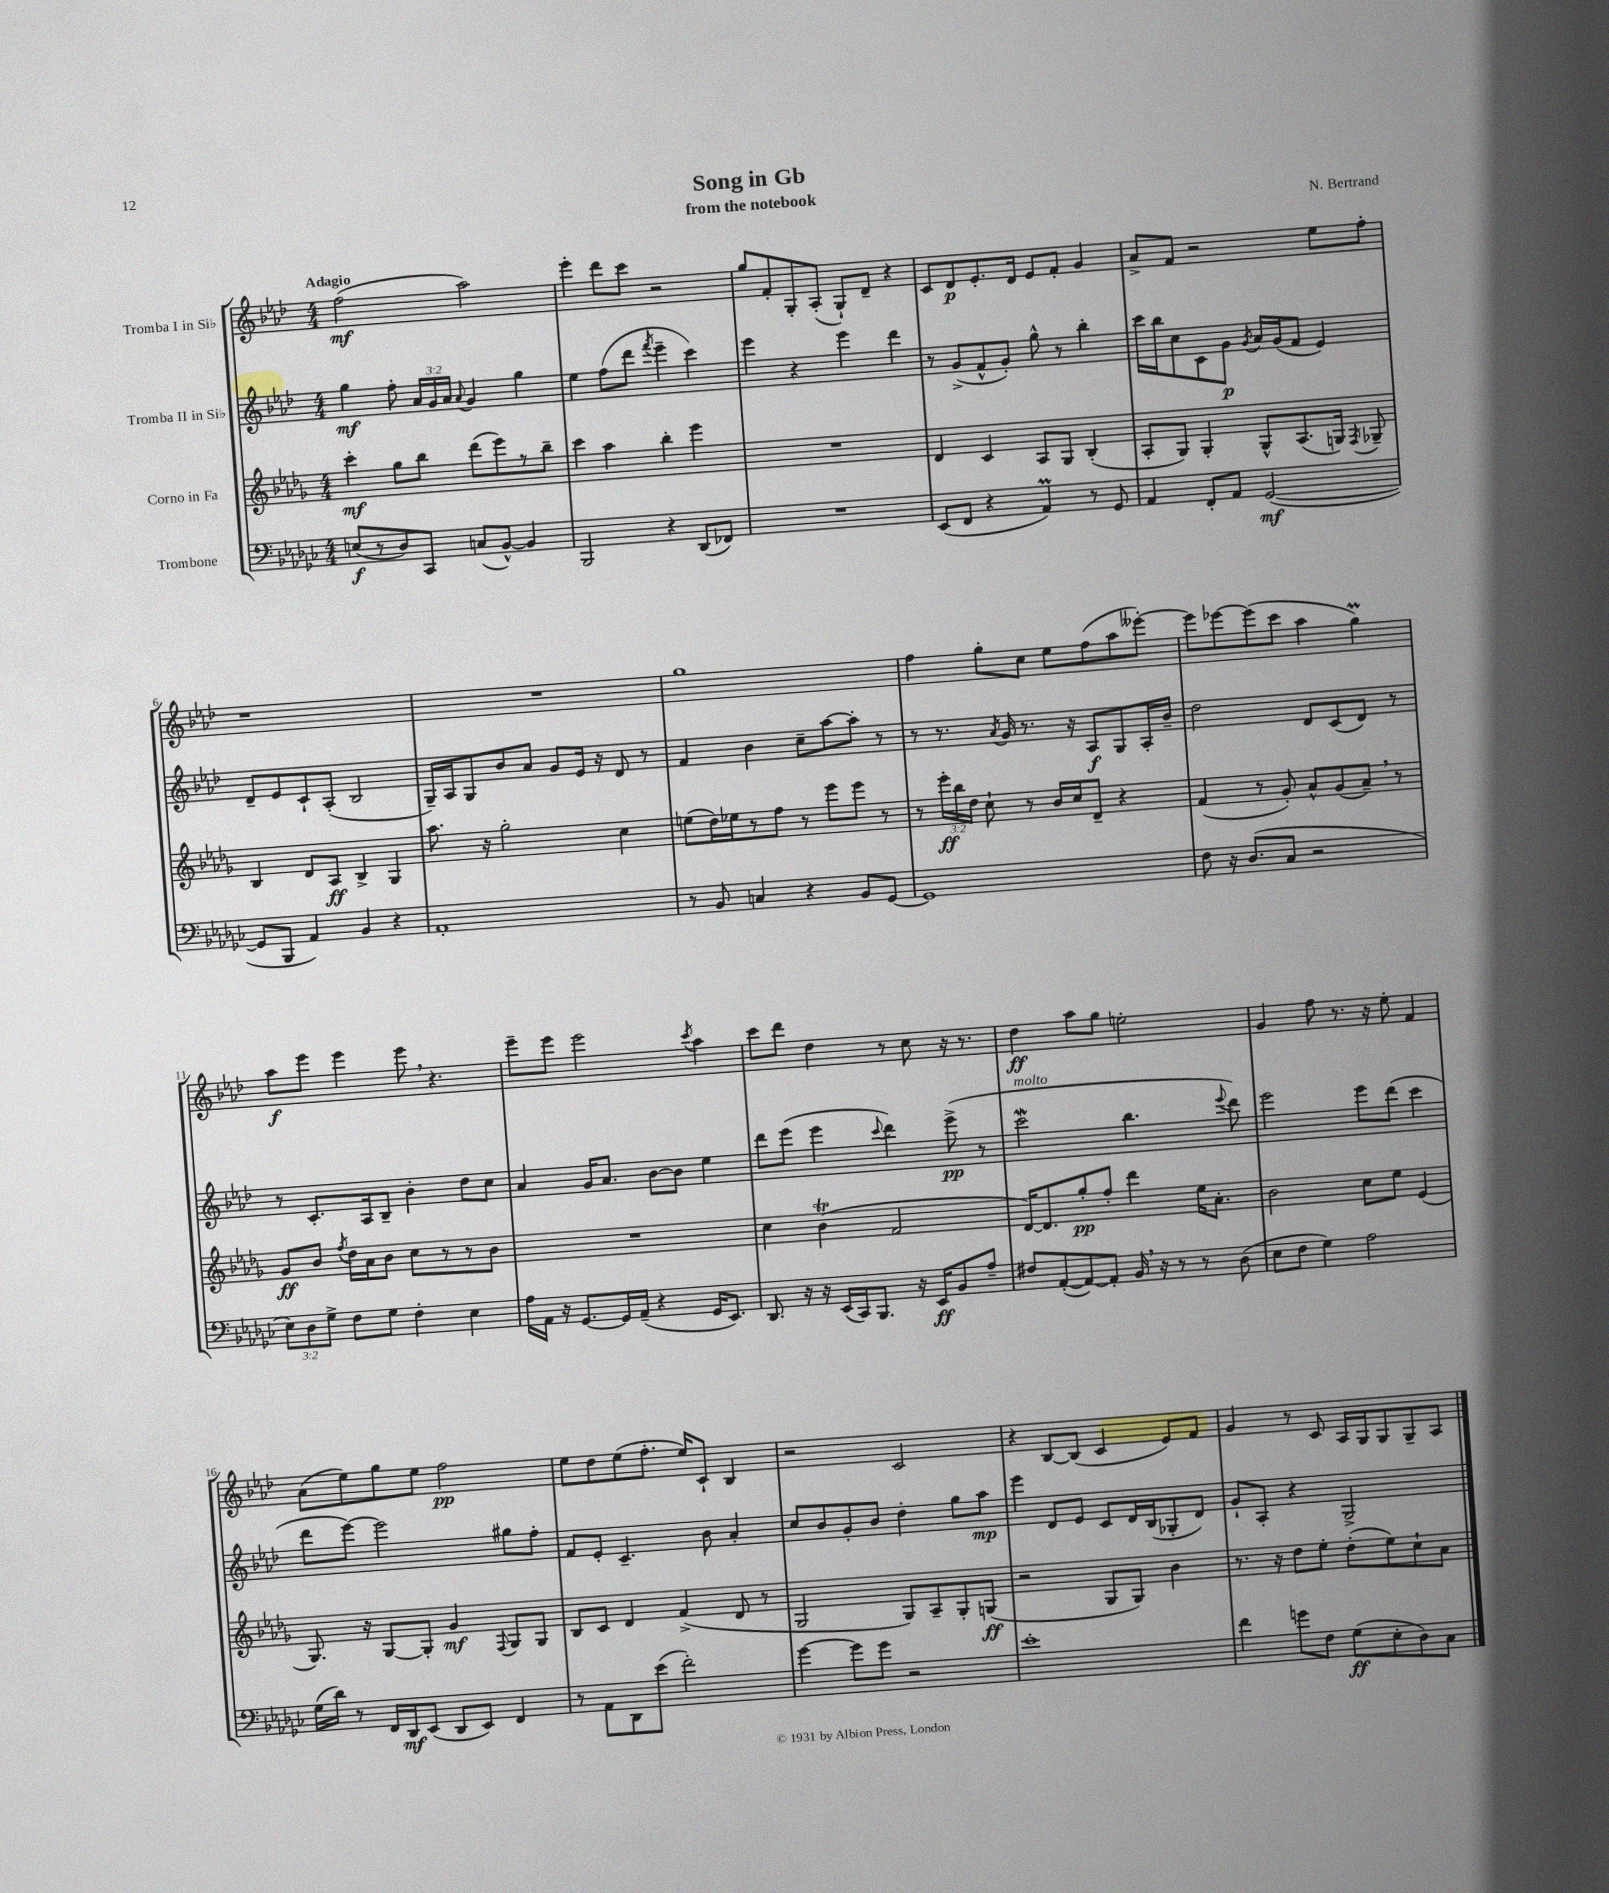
\header { title = "Song in Gb" composer = "N. Bertrand" subtitle = "from the notebook" }
<<
\new StaffGroup <<
\new Staff = "s0" \with { instrumentName = "Tromba I in Sib" } {
    \clef treble \key aes \major \numericTimeSignature \time 4/4 \tempo "Adagio"
    \autoBeamOff f''2\mf( aes''2) |
    ees'''4-. des'''8[ c'''8] r2 |
    g''8[ f'8-. g8-. aes8]-.( g8[-!) des'8]-- r4 |
    c'8[ des'8\p ees'8.-. des'16] ees'8[ f'8]-. g'4 |
    aes'8[-> f'8] r2 ees''8[ f''8]-. |
    r1 |
    R1 |
    g''1 |
    f''4 g''8[-. c''8] ees''8[ f''8( aes''8 eeses'''8]~-.) |
    eeses'''8[ ees'''8~ ees'''8( c'''8] aes''4 g''4\prall) |
    aes''8[\f ees'''8] ees'''4 ees'''8 \breathe r4. |
    ees'''8[-- ees'''8] ees'''2 \acciaccatura { c'''8 } aes''4 |
    c'''8[ des'''8] des''4 r8 c''8 r16 r8. |
    des''4\ff aes''8[ g''8] e''2-. |
    g'4 f''8 r8. r16 ees''8-. f'4 |
    aes'8[( ees''8) g''8 ees''8] f''2\pp |
    ees''8[ des''8 ees''8( f''8.]-. ees''16[) c'8]-! bes4 |
    r2 c'2 |
    r4 bes8[~ bes8]( c'4 ees'8[) f'8] |
    g'4 r8 c'8 aes16[ g16 g8 g8-- aes8] \bar "|." |
}
\new Staff = "s1" \with { instrumentName = "Tromba II in Sib" } {
    \clef treble \key aes \major \numericTimeSignature \time 4/4 \override Staff.TupletNumber.text = #tuplet-number::calc-fraction-text
    \autoBeamOff g''4\mf f''8-. \tuplet 3/2 { aes'16[ g'16 aes'16] } \appoggiatura { aes'8 } g'4 g''4 |
    ees''4 f''8[( des'''8] \acciaccatura { f'''8 } ees'''4-- c'''4) |
    ees'''4 r4 ees'''4 des'''4 |
    r8 g'8[->( f'8-^ g'8]-.) g''8-^ r8 bes''4-. |
    c'''16[ bes''16 c''8 c'8 g'8]\p \acciaccatura { g'8 } aes'16[ g'16( f'8] ees'4) |
    des'8[-- ees'8 c'8-! aes8]-.( bes2 |
    g16[--) aes16 g8 bes'8 aes'8] g'8[ ees'16] r16 des'8 r8 |
    f'4 bes'4 c''8[-- aes''8~ aes''8]-. r8 |
    r8 r8. \acciaccatura { aes'8 } g'16 r8. r16 aes8[\f g8 aes16-. bes'16]-- |
    des''2 des'8[ c'8( des'8]) r8 |
    r8 c'8.[-. aes16 bes8]-- bes'4-. des''8[ c''8] |
    aes'4 g'16[ aes'8.] bes'8[~ bes'8] ees''4 |
    des'''8[ ees'''8]( ees'''4 \appoggiatura { c'''8 } des'''4) ees'''8->\pp( r8 |
    c'''2\mordent^\markup { \italic "molto" } bes''4. \appoggiatura { ees'''8 } des'''8) |
    ees'''2 ees'''8[ des'''8]( c'''4 |
    des'''8[ ees'''8]~) ees'''2 gis''8[ f''8]-. |
    f'8[ ees'8]-. c'4.-- bes'8 aes'4-. |
    c''8[ bes'8 g'8-. bes'8] des''4-. g''8[ aes''8]\mp |
    ees'''4 des'8[ ees'8] c'8[ des'16 bes16( ges8-. des'8]) |
    g'8[-! aes8]-. r4 g2-> \bar "|." |
}
\new Staff = "s2" \with { instrumentName = "Corno in Fa" } {
    \clef treble \key des \major \numericTimeSignature \time 4/4 \override Staff.TupletNumber.text = #tuplet-number::calc-fraction-text
    \autoBeamOff c'''4-.\mf ges''8[ bes''8] des'''8[( ees'''8) r8 bes''8]-- |
    c'''4 aes''4 bes''4-. ees'''4 |
    R1 |
    des'4 c'4 aes8[ ges8] bes4-.( |
    aes8[-. ges8]) ges4-. ges8[-^ aes8.( g16]) \acciaccatura { f8 } ges8-- |
    bes4 des'8[ aes8]\ff bes4-> ges4 |
    aes''8. r16 ges''2-. c''4 |
    e''8[( des''16) ees''16 r8 f''8] r8 ees'''8[ ees'''8] r8 |
    r8 \tuplet 3/2 { ees'''16[-.\ff bes''16 des''16] } c''8-! r8 bes'16[ c''16 des'8]-- r4 |
    f'4( r8 ges'8-.) aes'8[-^ ges'8( aes'8]--) \breathe r8 |
    ges'8[\ff bes'8] \acciaccatura { f''8 } des''16[ aes'16 bes'8] c''8[ r8 r8 bes'8] |
    R1 |
    c''4 bes'4\trill( f'2 |
    des'16[~) des'8. ges''8-.\pp f''8]-. des'''4 ees''16[ aes'8.]-. |
    bes'2 c''8[ ees''8] ees'4( |
    ges8.) r16 ges8[~ ges8]-. ges'4\mf \appoggiatura { f8 } ges8[ ges8] |
    bes8[ c'8] des'4 f'4->( des'8 r8 |
    ges2 ges8[) aes8-- ges8-. g8]\ff( |
    r2 ges8[ ges8]) bes'4 |
    r8. r16 des''8[ ees''8]-. des''8[-.( ees''8) c''8-! aes'8] \bar "|." |
}
\new Staff = "s3" \with { instrumentName = "Trombone" } {
    \clef bass \key ges \major \numericTimeSignature \time 4/4 \override Staff.TupletNumber.text = #tuplet-number::calc-fraction-text
    \autoBeamOff e8[\f( r8 des8) ces,8] c8[( bes,8]~-^) bes,4 |
    bes,,2 r4 des,8[( fes,8]) |
    R1 |
    ees,8[( f,8] r4 aes,4\prall) r8 ges,8 |
    aes,4 f,8[-. aes,8] ges,2~\mf( |
    ges,8[ bes,,8] aes,4) bes,4 r4 |
    aes,1-. |
    r8 bes,8 c4 r4 bes,8[ ges,8]~ |
    ges,1 |
    f8 r16 des8.[( ces8] r2 |
    \tuplet 3/2 { ees8[) des8 ges8]-> } f8[ ges8] f4-. ees4 |
    aes16[ aes,16] r16 ges,8.[~ ges,16 aes,16]--( r4 ges,16[ ees,8.]) |
    des,8. r16 r16 ees,16[( ces,16) bes,,8.] r16 ees,16[\ff bes,8 aes8]-- |
    fis8[ aes,8~-.( aes,8~) aes,8]-. bes,16 \breathe r16 r8 r8 des8( |
    ees8[ f8] ges4) aes2 |
    ges16[( des'16]) r8 f,16[ des,16\mf ees,8]( des,8[ ees,8]) f,4 |
    r8 aes,8[ des,8 ees'8]( f'2-.) |
    ges'4~ ges'8[ ges'8] r2 |
    ees'1-. |
    f'4 g'8[ f8] ges8[\ff( ees8-. des8) ces8] \bar "|." |
}
>>
>>
